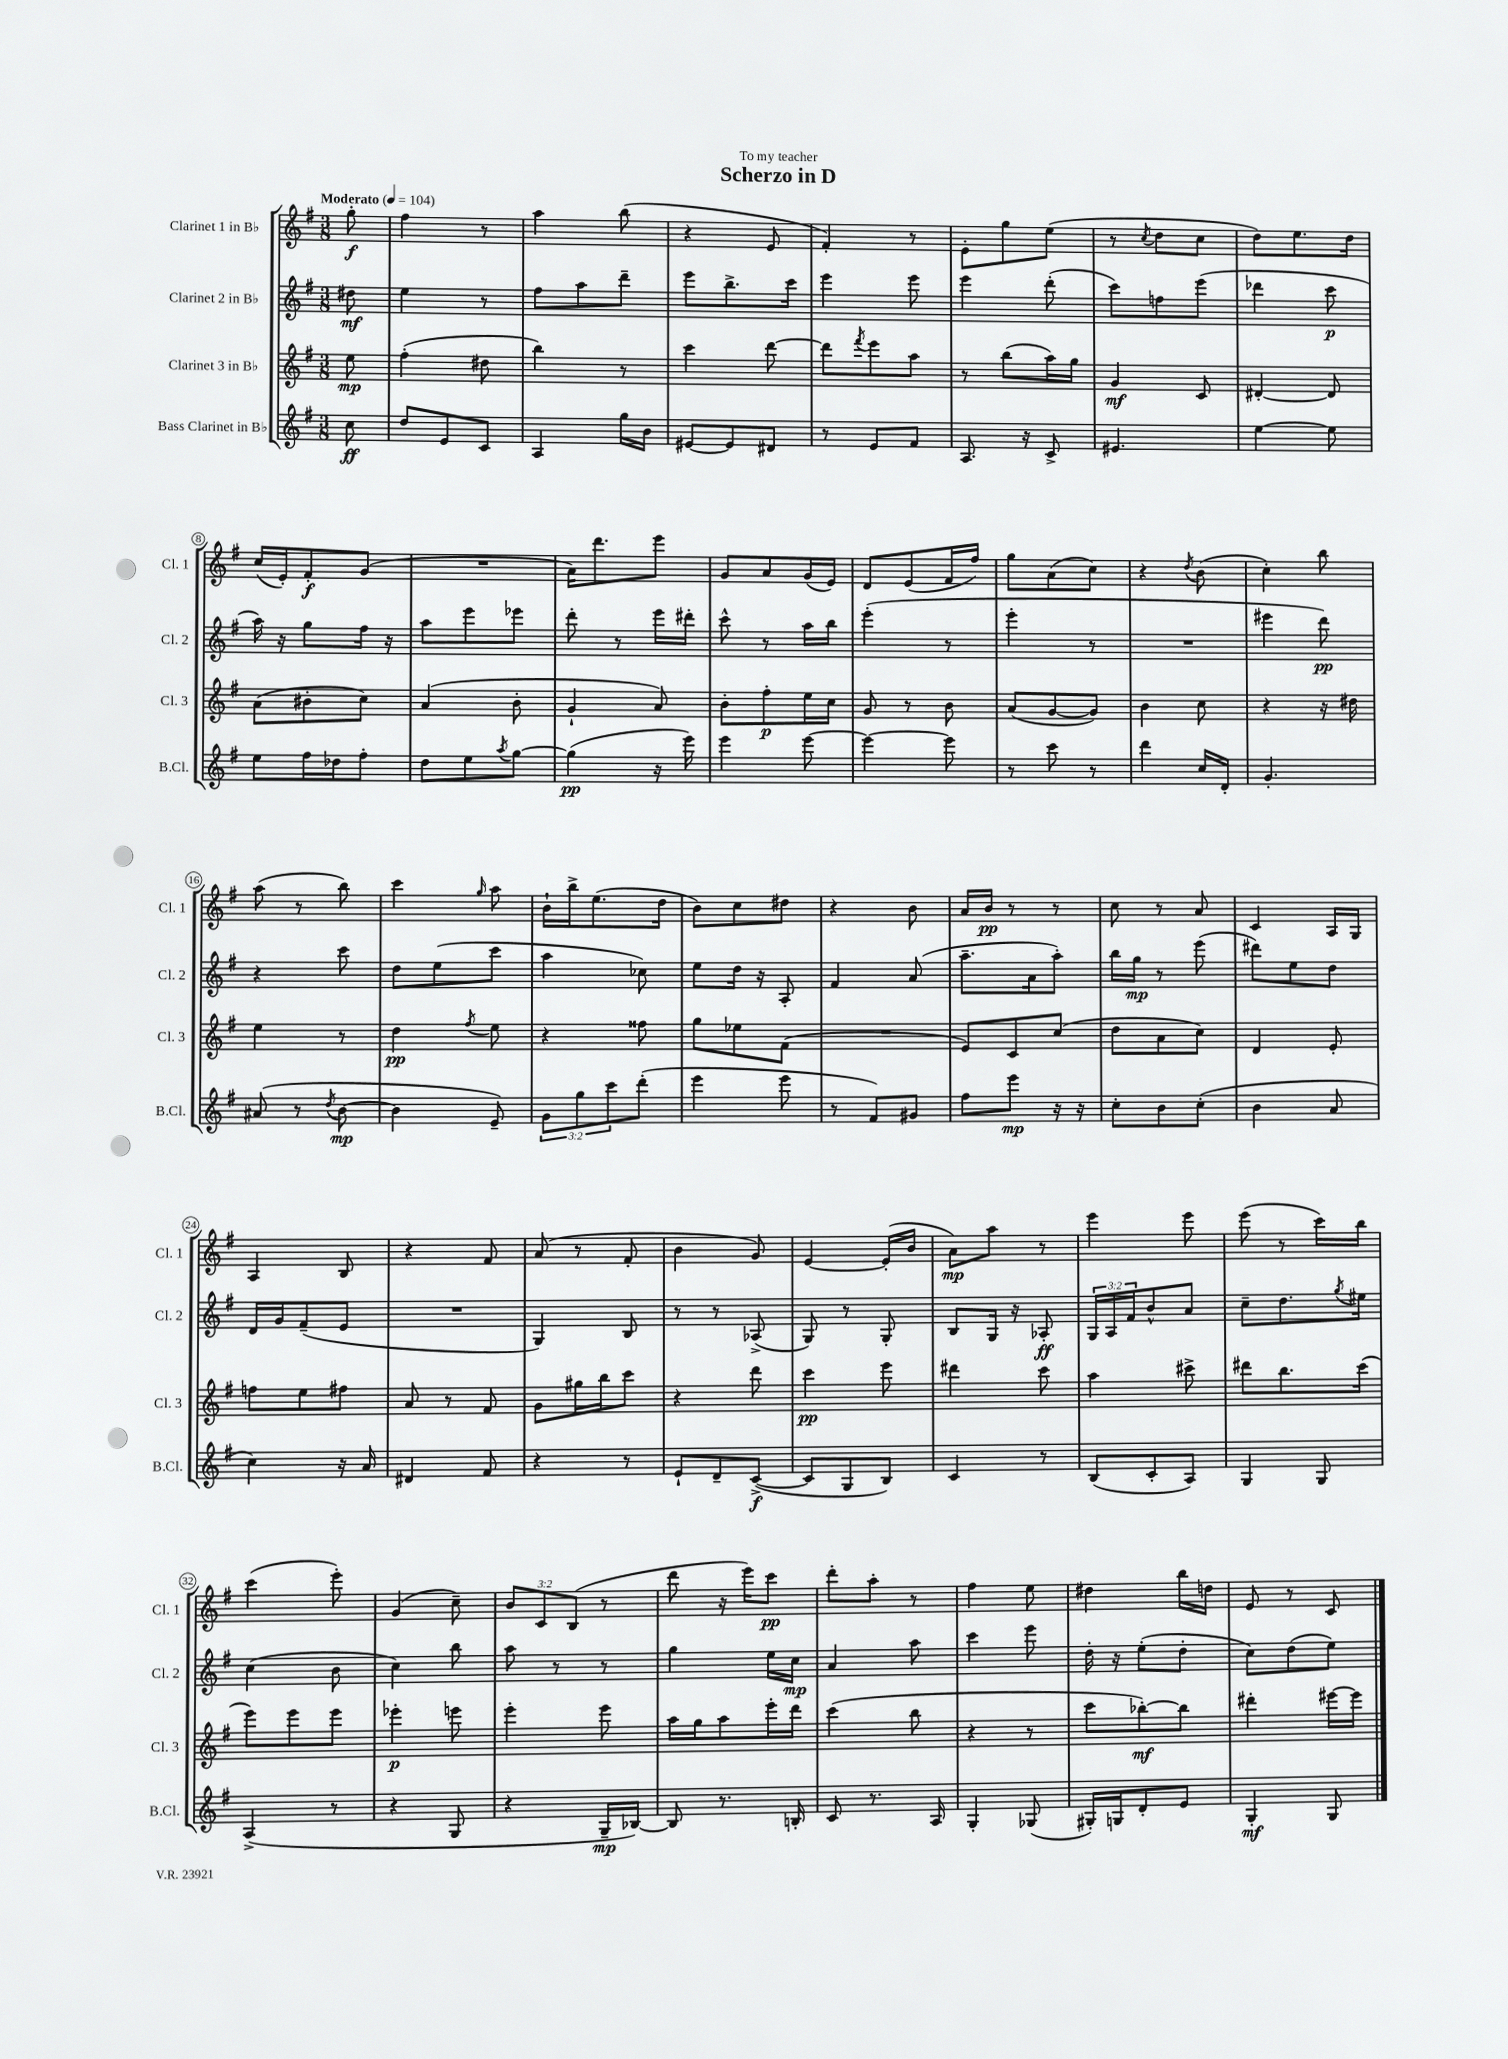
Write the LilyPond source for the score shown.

\header { title = "Scherzo in D" dedication = "To my teacher" }
<<
\new StaffGroup <<
\new Staff = "s0" \with { instrumentName = "Clarinet 1 in Bb" shortInstrumentName = "Cl. 1" } {
    \clef treble \key g \major \numericTimeSignature \time 3/8 \override Staff.TupletNumber.text = #tuplet-number::calc-fraction-text \partial 8 \tempo "Moderato" 4 = 104
    g''8-.\f |
    fis''4 r8 |
    a''4 b''8( |
    r4 e'8 |
    fis'4-.) r8 |
    e'8-. g''8 e''8( |
    r8 \acciaccatura { c''8 } d''8 c''8 |
    d''8) e''8. d''16 |
    c''16( e'16-.) fis'8-.\f g'8( |
    R4. |
    a'16) d'''8. e'''8 |
    g'8 a'8 g'16( e'16) |
    d'8 e'8( fis'16 fis''16) |
    g''8 a'8( c''8) |
    r4 \acciaccatura { d''8 } b'8( |
    c''4-.) b''8 |
    a''8( r8 b''8) |
    c'''4 \grace { g''16 } a''8 |
    b'16-! b''16-> e''8.( d''16 |
    b'8) c''8 dis''8 |
    r4 b'8 |
    a'16 b'16\pp r8 r8 |
    c''8 r8 a'8 |
    c'4 a16 g16 |
    a4 b8 |
    r4 fis'8 |
    a'8( r8 fis'8-. |
    b'4 g'8) |
    e'4~ e'16-.( b'16 |
    a'8\mp) a''8 r8 |
    e'''4 e'''8 |
    e'''8( r8 c'''16) b''16 |
    c'''4( e'''8-.) |
    g'4( c''8--) |
    \tuplet 3/2 { b'8 c'8 b8( } r8 |
    d'''8 r16 e'''16) c'''8\pp |
    d'''8-. a''8-. r8 |
    fis''4 e''8 |
    dis''4 b''16 d''16 |
    e'8 r8 c'8 \bar "|." |
}
\new Staff = "s1" \with { instrumentName = "Clarinet 2 in Bb" shortInstrumentName = "Cl. 2" } {
    \clef treble \key g \major \numericTimeSignature \time 3/8 \override Staff.TupletNumber.text = #tuplet-number::calc-fraction-text \partial 8
    dis''8\mf |
    e''4 r8 |
    fis''8 a''8 d'''8-- |
    e'''8 b''8.-> c'''16 |
    e'''4 e'''8 |
    e'''4 d'''8-.( |
    c'''8) f''8 e'''8( |
    des'''4 c'''8\p |
    a''16) r16 g''8 fis''16 r16 |
    a''8 e'''8 ees'''8 |
    d'''8-. r8 e'''16 dis'''16-. |
    c'''8-^ r8 a''16 b''16 |
    e'''4-.( r8 |
    e'''4-. r8 |
    R4. |
    eis'''4 d'''8\pp) |
    r4 c'''8 |
    d''8 e''8( c'''8 |
    a''4 ces''8) |
    e''8 d''16 r16 a8-. |
    fis'4 a'8( |
    a''8.-- a'16 a''8-.) |
    b''16 g''16\mp r8 e'''8( |
    dis'''8) e''8 d''8 |
    d'16 g'16 fis'8--( e'8 |
    R4. |
    g4) b8 |
    r8 r8 aes8->( |
    g8) r8 g8-. |
    b8 g16 r16 aes8-.\ff |
    \tuplet 3/2 { g16 a16 fis'16 } b'8-^ a'8 |
    c''8-- d''8. \acciaccatura { g''8 } eis''16 |
    c''4( b'8 |
    c''4) b''8 |
    a''8 r8 r8 |
    g''4 e''16 c''16\mp |
    a'4 a''8 |
    c'''4 e'''8 |
    d''16-. r16 e''8-.( d''8-. |
    c''8) d''8( e''8) \bar "|." |
}
\new Staff = "s2" \with { instrumentName = "Clarinet 3 in Bb" shortInstrumentName = "Cl. 3" } {
    \clef treble \key g \major \numericTimeSignature \time 3/8 \partial 8
    e''8\mp |
    fis''4-.( dis''8 |
    b''4) r8 |
    c'''4 d'''8~ |
    d'''8 \acciaccatura { fis'''8 } e'''8 a''8 |
    r8 b''8( a''16) g''16 |
    g'4\mf c'8 |
    dis'4~-. dis'8 |
    a'8( bis'8-. c''8) |
    a'4( b'8-. |
    g'4-! a'8) |
    b'8-. fis''8-.\p e''16 c''16 |
    g'8 r8 b'8 |
    a'8( g'8~ g'8) |
    b'4 c''8 |
    r4 r16 dis''16 |
    e''4 r8 |
    d''4\pp \acciaccatura { fis''8 } e''8 |
    r4 fisis''8 |
    g''8 ees''8 fis'8( |
    R4. |
    e'8) c'8 c''8( |
    d''8 a'8 c''8) |
    d'4 e'8-. |
    f''8 e''8 fis''8 |
    a'8 r8 fis'8 |
    g'8 gis''16 b''16 c'''8 |
    r4 d'''8 |
    c'''4\pp e'''8 |
    dis'''4 c'''8 |
    a''4 cis'''8-> |
    dis'''8 b''8. c'''16( |
    e'''8) e'''8 e'''8 |
    ees'''4-.\p e'''8 |
    e'''4-. e'''8 |
    a''16 g''16 a''8 e'''16-. d'''16 |
    c'''4( b''8 |
    r4 r8 |
    c'''8 bes''8~-.\mf) bes''8 |
    dis'''4-. eis'''16~ eis'''16 \bar "|." |
}
\new Staff = "s3" \with { instrumentName = "Bass Clarinet in Bb" shortInstrumentName = "B.Cl." } {
    \clef treble \key g \major \numericTimeSignature \time 3/8 \override Staff.TupletNumber.text = #tuplet-number::calc-fraction-text \partial 8
    c''8\ff |
    d''8 e'8 c'8 |
    a4 g''16 b'16 |
    eis'8~ eis'8 dis'8 |
    r8 e'8 fis'8 |
    a8. r16 c'8-> |
    eis'4. |
    e''4~ e''8 |
    e''8 fis''16 des''16 fis''8-. |
    d''8 e''8 \acciaccatura { a''8 } g''8~ |
    g''4\pp( r16 e'''16) |
    e'''4 e'''8~ |
    e'''4~ e'''8 |
    r8 c'''8 r8 |
    d'''4 c''16 d'16-. |
    g'4.-. |
    ais'8( r8 \acciaccatura { d''8 } b'8~\mp |
    b'4 e'8--) |
    \tuplet 3/2 { g'8 g''8 c'''8 } d'''8-.( |
    e'''4 e'''8 |
    r8 fis'8) gis'8 |
    fis''8 e'''8\mp r16 r16 |
    c''8-. b'8 c''8-.( |
    b'4 a'8 |
    c''4) r16 a'16 |
    dis'4 fis'8 |
    r4 r8 |
    e'8-! d'8-- c'8~->\f( |
    c'8 g8 b8) |
    c'4 r8 |
    b8( c'8-. a8) |
    g4 g8 |
    a4->( r8 |
    r4 g8 |
    r4 g16--\mp bes16~) |
    bes8 r8. b16-. |
    c'8 r8. a16 |
    g4-. ges8( |
    gis16-.) g16 d'8-. e'8 |
    g4-.\mf g8 \bar "|." |
}
>>
>>
\layout { \context { \Score \override BarNumber.stencil = #(make-stencil-circler 0.1 0.3 ly:text-interface::print) } }
